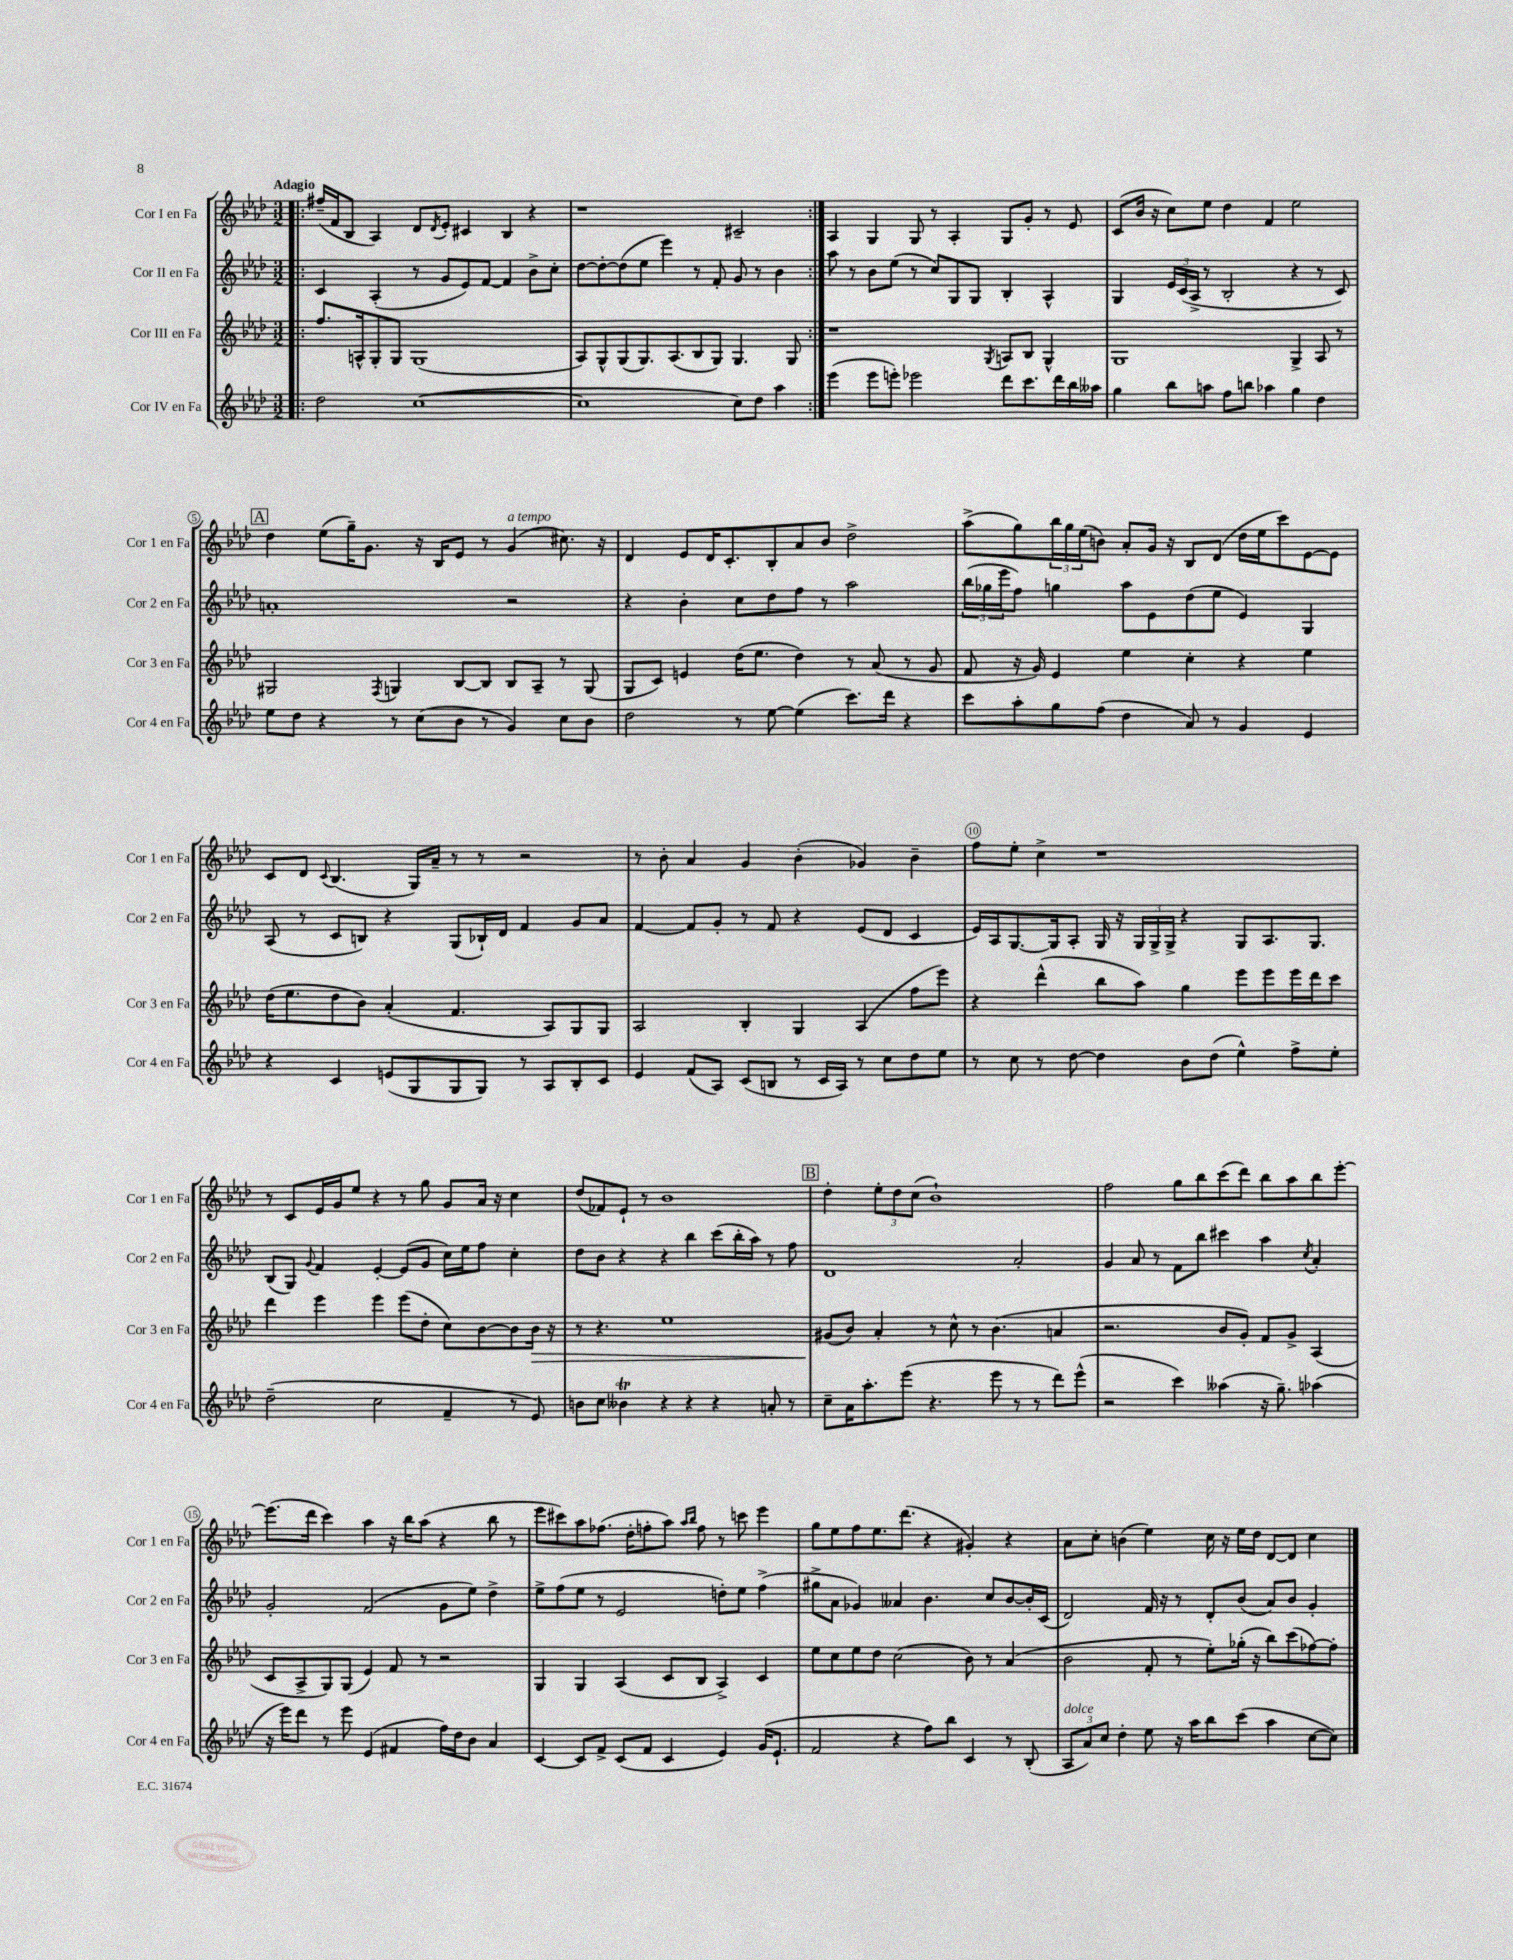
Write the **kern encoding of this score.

**kern	**kern	**kern	**kern
*staff4	*staff3	*staff2	*staff1
*clefG2	*clefG2	*clefG2	*clefG2
*k[b-e-a-d-]	*k[b-e-a-d-]	*k[b-e-a-d-]	*k[b-e-a-d-]
*M3/2	*M3/2	*M3/2	*M3/2
=!|:	=!|:	=!|:	=!|:
2dd-	8.ff	4c	(16ff#~
.	.	.	16f
.	.	.	8B-
.	16A^^	.	.
.	8G'	(4A-'	4A-)
.	8G	.	.
([1cc	(1G	8r	8d-
.	.	.	8qd-
.	.	8g	8e-'
.	.	8e-)	4c#
.	.	[8f	.
.	.	4f]	4B-
.	.	8b-^	4r
.	.	8cc'	.
=	=	=	=
1cc]	8A-)	[8dd-	1r
.	8G^^	8dd-'_	.
.	(8G	(8dd-]	.
.	8.G)	8ee-	.
.	.	4eee-)	.
.	(8.A-	.	.
.	8B-	8r	.
.	8G)	8f'	.
8cc)	4.G	8g	2c#~
8dd-	.	8r	.
4aa-	.	4b-	.
.	8G	.	.
=:|!	=:|!	=:|!	=:|!
(4eee-	1r	8aa-	4A-
.	.	8r	.
8eee-	.	8b-	4G
8eee')	.	(8ee-	.
2eee-	.	8r	8G
.	.	8cc)	8r
.	.	8G	4A-'
.	.	8G	.
.	8qG	.	.
8ddd-	8A	4B-'	8G
8.ccc	8B-	.	8g'
.	4G^^	4A-^^	8r
16ddd-	.	.	.
16bb-	.	.	8e-
16aa--	.	.	.
=	=	=	=
4gg	1G	4G	(8c
.	.	.	16b-
.	.	.	16r
8bb-	.	24e-	8cc)
.	.	(24c	.
.	.	24A-^	.
8aa	.	8r	8ee-
8ff	.	2B-'	4dd-
8bb	.	.	.
4aa-	.	.	4f
4gg	4G^	4r	2ee-
4dd-	8A-	8r	.
.	8r	8c)	.
=	=	=	=
8ee-	2G#	1a'	4dd-
8dd-	.	.	.
4r	.	.	(8ee-
.	.	.	16gg~)
.	.	.	8.g
.	8qF	.	.
8r	4G	.	.
(8cc	.	.	16r
.	.	.	16B-
8b-	[8B-	.	8e-
8r	8B-]	.	8r
4g)	8B-	2r	(4g
.	8A-~	.	.
8cc	8r	.	8.cc#)
8b-	(8G	.	.
.	.	.	16r
=	=	=	=
2dd-	8G	4r	4d-
.	8c)	.	.
.	4e	4b-'	8e-
.	.	.	16d-
.	.	.	8.c'
8r	(16dd-	8cc	.
.	8.ee-	.	.
[8ee-	.	8dd-	8B-'
(4ee-]	4dd-)	8ff	8a-
.	.	8r	8b-
8.ccc)	8r	2aa-	2dd-^
.	(8a-	.	.
16ddd-	.	.	.
4r	8r	.	.
.	8g	.	.
=	=	=	=
8ccc	8f	(24bb-	(8aa-^
.	.	24gg-	.
.	.	24eee-	.
8aa-'	16r	8ff)	8gg)
.	16g)	.	.
8gg	4e-	4gg	24bb-
.	.	.	24gg
.	.	.	(24ee-
(8ff	.	.	8b)
4dd-	4ee-	8aa-	8a-'
.	.	8e-	16g
.	.	.	16r
8a-)	4cc'	(8dd-	8B-
8r	.	8ee-	(8d-
4g	4r	4e-)	16dd-
.	.	.	16ee-
.	.	.	8ccc)
4e-	4ee-	4G	[8e-
.	.	.	8e-]
=	=	=	=
4r	(16dd-	(8A-	8c
.	8.ee-	.	.
.	.	8r	8d-
.	.	.	8qqc
4c	8dd-	8c	(4.B-
.	8b-)	8B)	.
(8e	(4a-'	4r	.
8G	.	.	16G)
.	.	.	16a-~
8G	4.f	(8G	8r
8G)	.	16B-`)	8r
.	.	16d-	.
8r	.	4f	2r
8A-	8A-)	.	.
8B-'	8G	8g	.
8c	8G	8a-	.
=	=	=	=
4e-	2A-	[4f	8r
.	.	.	8b-'
(8f	.	8f]	4a-
8A-)	.	8g'	.
(8c	4B-'	8r	4g
8B	.	8f	.
8r	4G	4r	(4b-'
16c	.	.	.
16A-)	.	.	.
8r	(4A-	(8e-	4g-)
8cc	.	8d-	.
8dd-	8ff	4c	4b-~
8ee-	8eee-)	.	.
=	=	=	=
8r	4r	16e-)	8ff
.	.	16A-	.
8cc	.	[8.G	8ee-'
8r	(4ddd-^^	.	4cc^
.	.	16G]	.
[8dd-	.	8A-'	.
4dd-]	8bb-	16G	1r
.	.	16r	.
.	8aa-)	24G	.
.	.	24G^	.
.	.	24G^	.
8b-	4gg	4r	.
(8dd-	.	.	.
4ee-^^)	8eee-	8G	.
.	8eee-	8.A-	.
8ff^	16eee-	.	.
.	16ddd-	8.G	.
8ee-'	8ccc	.	.
=	=	=	=
(2dd-~	4ddd-	(8B-	8r
.	.	8G)	8c
.	.	8qqg	.
.	4eee-	4f	16e-
.	.	.	16g
.	.	.	8ee-
2cc	4eee-	[4e-'	4r
.	(8eee-	(8e-]	8r
.	8dd-'	8g	8gg
4f~	8cc)	16cc)	8g
.	.	16ee-	.
.	[8b-	8ff	16a-
.	.	.	16r
8r	8b-]	4cc'	4cc
8e-)	16b-	.	.
.	16r	.	.
=	=	=	=
8b	8r	8dd-	(8dd-
8cc	4.r	8b-	8f-)
4b--	.	4r	8e-`
.	.	.	8r
4r	1ee-	4r	1b-
4r	.	4bb-	.
4r	.	(8ccc	.
.	.	16bb-'	.
.	.	16aa-)	.
8a'	.	8r	.
8r	.	8ff	.
=	=	=	=
8cc~	(8g#	1d-	4dd-'
16a-	8b-)	.	.
8.aa-'	.	.	.
.	4a-'	.	12ee-'
.	.	.	12dd-
(8eee-	.	.	.
.	.	.	(12cc
4.r	8r	.	1b-`)
.	8cc^^	.	.
.	8r	.	.
8eee-	(4.b-	.	.
8r	.	2a-'	.
8r	.	.	.
8ddd-)	4a	.	.
(8eee-^^	.	.	.
=	=	=	=
2r	2.r	4g	2ff
.	.	8a-	.
.	.	8r	.
4ccc)	.	8f	8gg
.	.	8bb-	8bb-
(4aa--	8b-	4ccc#	(8ccc
.	8g')	.	8ddd-)
16r	8f	4aa-	8bb-
8.gg~)	.	.	.
.	8g^	.	8aa-
.	.	8qcc	.
(4aa-	(4A-	4a-'	8bb-
.	.	.	[8eee-'
=	=	=	=
16r	8c	2g'	(8.eee-]
16eee-)	.	.	.
8ddd-	8A-^	.	.
.	.	.	16ddd-
8r	8G)	.	4ccc)
8eee-	(8G	.	.
(4e-	4e-)	(2f	4aa-
4f#	8f	.	16r
.	.	.	16bb-
.	8r	.	(8aa-
16ff)	2r	8g	4r
16dd-	.	.	.
8b-	.	8ee-)	.
4a-	.	4dd-^	8bb-
.	.	.	8r
=	=	=	=
[4c	4G	8ee-^	8eee-
.	.	(8ff	8ccc#)
8c]	4G	8ee-	8aa-
8f^	.	8r	(8.ff-
(8c	(4A-	2e-	.
.	.	.	16dd-'
8f	.	.	8ff'
4c	8c	.	8aa-)
.	.	.	16qqaa-
.	.	.	16qqbb-
.	8B-	.	8ff
4e-)	4A-^)	8dd')	8r
.	.	8ee-	8ccc
(16g	4c	(4ff^	4eee-
8.e-`	.	.	.
=	=	=	=
2f	8ee-	8gg#^	8gg
.	8cc	8a-	8ee-
.	8ee-	4g-)	8ff
.	8dd-	.	8.ee-
4r	(2cc	4a--	.
.	.	.	(8.ddd-
8ff)	.	4.b-	4r
8bb-	.	.	.
4c	8b-)	.	4g#')
.	8r	8cc	.
8r	(4a-	[8b-	4r
(8B-'	.	16b-']	.
.	.	(16c	.
=	=	=	=
12A-	2b-	2d-)	8a-
12a-)	.	.	.
.	.	.	8cc'
12cc	.	.	.
4dd-'	.	.	(4b
8ee-	8f'	16f	4ee-)
.	.	16r	.
16r	8r	8r	.
16aa-	.	.	.
8bb-	8ee-')	8d-'	16cc
.	.	.	16r
(8ccc	(16gg-'	(8b-	16ee-
.	16r	.	16dd-
4aa-	8bb-)	8a-)	[8d-
.	(8ccc	8b-	8d-]
[8cc	[8ff-)	4g'	4cc
8cc])	8ff-']	.	.
==	==	==	==
*-	*-	*-	*-
